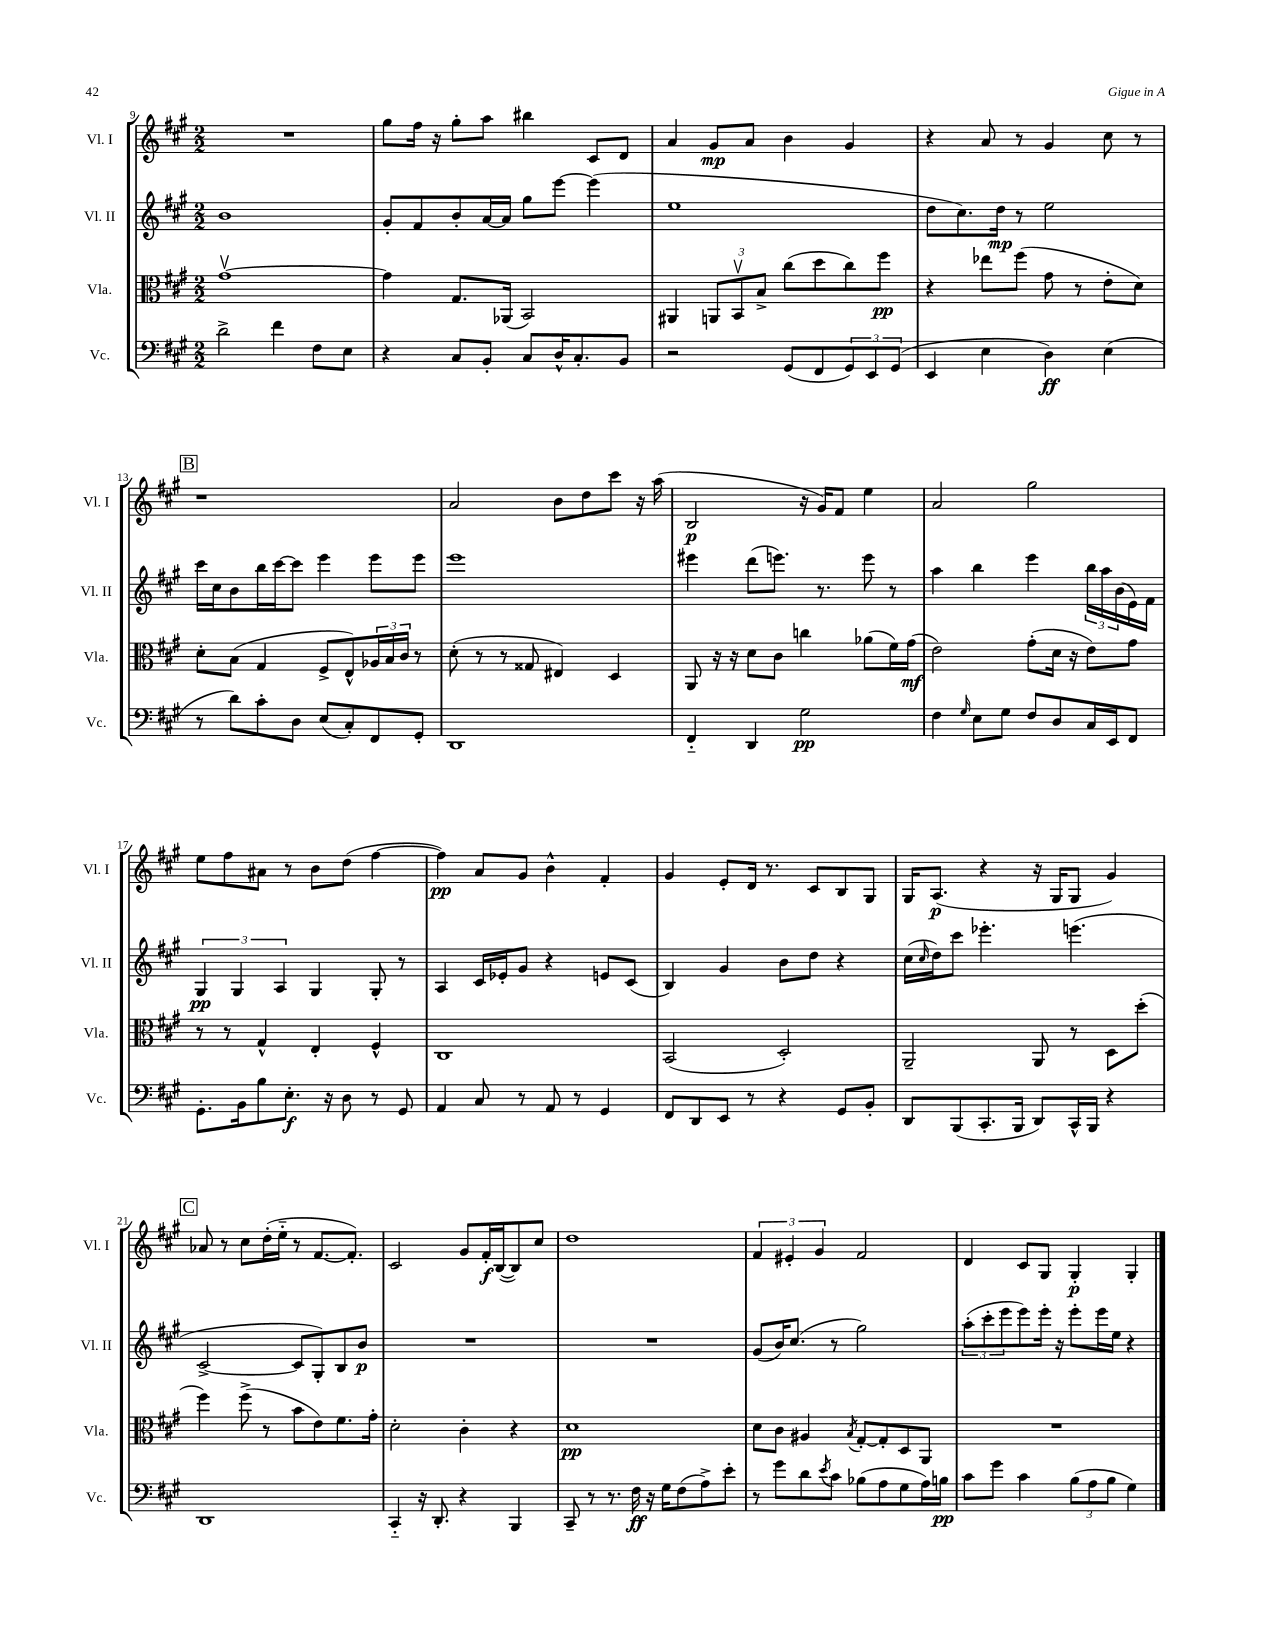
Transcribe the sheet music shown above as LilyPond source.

<<
\new StaffGroup <<
\new Staff = "s0" \with { instrumentName = "Vl. I" shortInstrumentName = "Vl. I" } {
    \clef treble \key a \major \numericTimeSignature \time 2/2
    R1 |
    gis''8 fis''16 r16 gis''8-. a''8 bis''4 cis'8 d'8 |
    a'4 gis'8\mp a'8 b'4 gis'4 |
    r4 a'8 r8 gis'4 cis''8 r8 |
    \mark \markup { \box "B" } r1 |
    a'2 b'8 d''8 cis'''8 r16 a''16( |
    b2\p r16 gis'16) fis'8 e''4 |
    a'2 gis''2 |
    e''8 fis''8 ais'8 r8 b'8 d''8( fis''4~ |
    fis''4\pp) a'8 gis'8 b'4-^ fis'4-. |
    gis'4 e'8-. d'16 r8. cis'8 b8 gis8 |
    gis16 a8.\p( r4 r16 gis16 gis8 gis'4) |
    \mark \markup { \box "C" } aes'8 r8 cis''8 d''16-.( e''16-_ r8 fis'8.~ fis'8.-.) |
    cis'2 gis'8 fis'16-.\f b16~( b8) cis''8 |
    d''1 |
    \tuplet 3/2 { fis'4 eis'4-. gis'4 } fis'2 |
    d'4 cis'8 gis8 gis4-.\p gis4-. \bar "|." |
}
\new Staff = "s1" \with { instrumentName = "Vl. II" shortInstrumentName = "Vl. II" } {
    \clef treble \key a \major \numericTimeSignature \time 2/2
    b'1 |
    gis'8-. fis'8 b'8-. a'16~ a'16 gis''8 e'''8~ e'''4( |
    e''1 |
    d''8 cis''8.) d''16\mp r8 e''2 |
    \mark \markup { \box "B" } cis'''16 cis''16 b'8 b''16 cis'''16~ cis'''8 e'''4 e'''8 e'''8 |
    e'''1 |
    eis'''4 d'''8( e'''8.) r8. e'''8 r8 |
    a''4 b''4 e'''4 \tuplet 3/2 { b''16 a''16 b'16( } e'16) fis'16 |
    \tuplet 3/2 { gis4\pp gis4 a4 } gis4 gis8-. r8 |
    a4 cis'16 ees'16-. gis'8 r4 e'8 cis'8( |
    b4) gis'4 b'8 d''8 r4 |
    cis''16( \grace { cis''16 } d''16) cis'''8 ees'''4.-. e'''4.( |
    \mark \markup { \box "C" } cis'2~-> cis'8 gis8-.) b8 b'8\p |
    R1 |
    R1 |
    gis'8( b'16) cis''8.( r8 gis''2) |
    \tuplet 3/2 { a''8-.( cis'''8-. e'''8 } e'''8) e'''16-. r16 e'''8-. e'''16 e''16 r4 \bar "|." |
}
\new Staff = "s2" \with { instrumentName = "Vla." shortInstrumentName = "Vla." } {
    \clef alto \key a \major \numericTimeSignature \time 2/2
    gis'1~\upbow |
    gis'4 gis8. aes,16( b,2) |
    ais,4 \tuplet 3/2 { a,8 b,8\upbow b8-> } cis''8( d''8 cis''8) fis''8\pp |
    r4 ees''8 fis''8( gis'8 r8 e'8-. d'8) |
    \mark \markup { \box "B" } d'8-. b8( gis4 fis8-> e8-^) \tuplet 3/2 { aes16 b16 cis'16 } r8 |
    d'8-.( r8 r8 gisis8 eis4) d4 |
    a,8 r16 r16 d'8 cis'8 c''4 aes'8( fis'16) gis'16\mf( |
    e'2) gis'8-.( d'16 r16 e'8) gis'8 |
    r8 r8 gis4-^ e4-. fis4-^ |
    cis1 |
    b,2( d2-.) |
    a,2-- a,8 r8 d8 d''8-.( |
    \mark \markup { \box "C" } fis''4) fis''8->( r8 b'8 e'8) fis'8. gis'16-. |
    d'2-. cis'4-. r4 |
    d'1\pp |
    d'8 cis'8 ais4 \acciaccatura { b8 } gis8~-. gis8-. d8 a,8 |
    R1 \bar "|." |
}
\new Staff = "s3" \with { instrumentName = "Vc." shortInstrumentName = "Vc." } {
    \clef bass \key a \major \numericTimeSignature \time 2/2
    d'2-> fis'4 fis8 e8 |
    r4 cis8 b,8-. cis8 d16-^ cis8.-. b,8 |
    r2 gis,8( fis,8 \tuplet 3/2 { gis,8) e,8 gis,8( } |
    e,4 e4 d4\ff) e4( |
    \mark \markup { \box "B" } r8 d'8) cis'8-. d8 e8( cis8-.) fis,8 gis,8-. |
    d,1 |
    fis,4-_ d,4 gis2\pp |
    fis4 \grace { gis16 } e8 gis8 fis8 d8 cis16 e,16 fis,8 |
    gis,8.-. b,16 b8 e8.-.\f r16 d8 r8 gis,8 |
    a,4 cis8 r8 a,8 r8 gis,4 |
    fis,8 d,8 e,8 r8 r4 gis,8 b,8-. |
    d,8 b,,8( cis,8.-. b,,16 d,8) cis,16-^ b,,16 r4 |
    \mark \markup { \box "C" } d,1 |
    cis,4-_ r16 d,8.-. r4 b,,4 |
    cis,8-- r8 r8. fis16\ff r16 gis16 fis8( a8->) e'8-. |
    r8 gis'8 d'8 \acciaccatura { e'8 } cis'8 bes8( a8 gis8 a16) b16\pp |
    cis'8 gis'8 cis'4 \tuplet 3/2 { b8( a8 b8 } gis4) \bar "|." |
}
>>
>>
\layout { \context { \Score currentBarNumber = #9 } }
